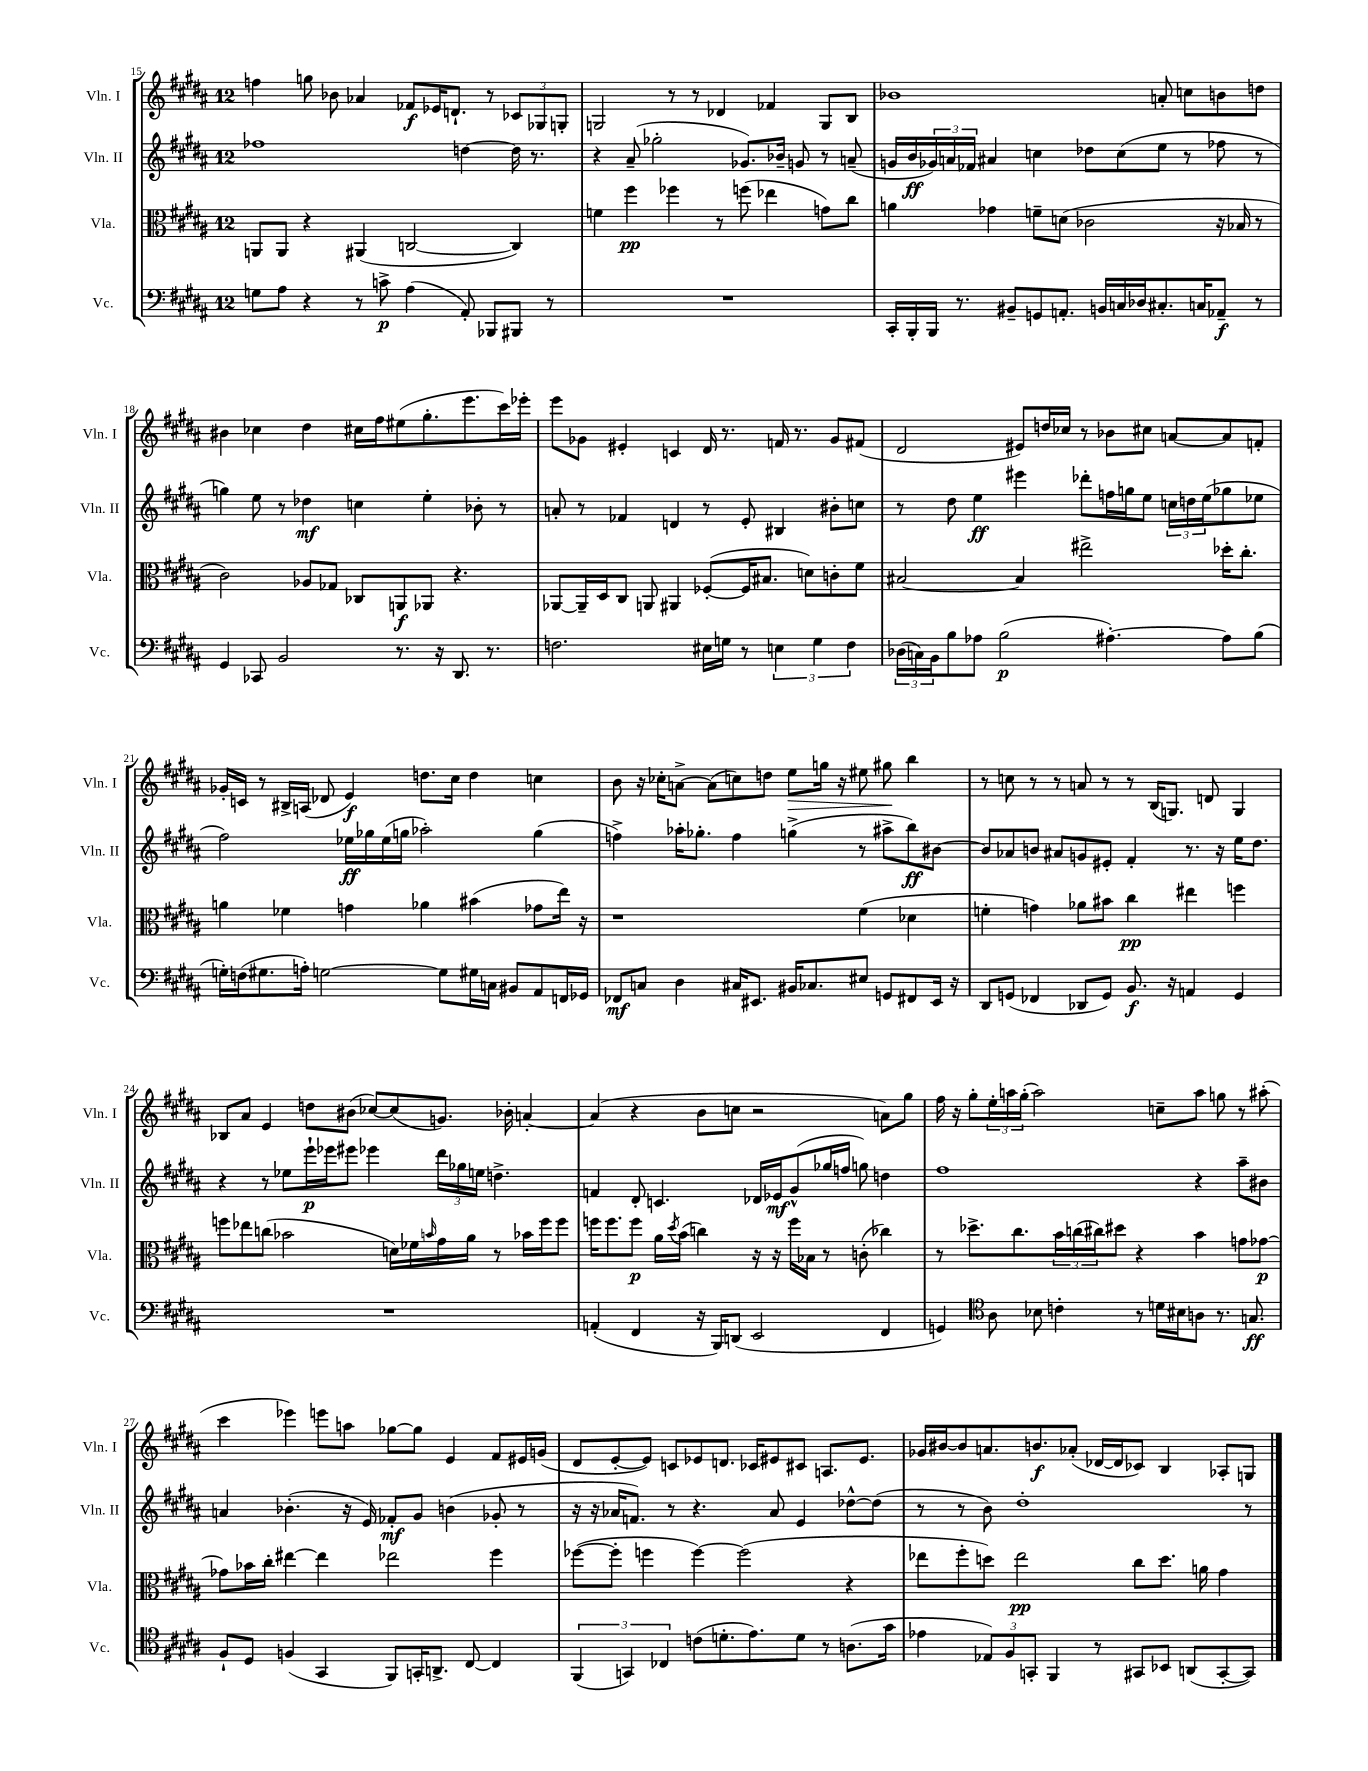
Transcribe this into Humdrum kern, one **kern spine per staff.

**kern	**kern	**kern	**kern
*staff4	*staff3	*staff2	*staff1
*clefF4	*clefC3	*clefG2	*clefG2
*k[f#c#g#d#a#]	*k[f#c#g#d#a#]	*k[f#c#g#d#a#]	*k[f#c#g#d#a#]
*M12/8	*M12/8	*M12/8	*M12/8
8G\L	8AA/L	1ff-	4ff\
8A#\J	8AA/J	.	.
4r	4r	.	8gg\
.	.	.	8b-\
8r	(4AA#/	.	4a-/
8c^\	.	.	.
(4A#\	[2C/	.	8f-/L
.	.	.	16e-/K
.	.	.	8.d`/J
8AA#'/)	.	[4dd\	.
8BBB-/L	.	.	8r
8BBB#/J	4C/])	16dd\]	12c-/L
.	.	8.r	.
.	.	.	12G-/
8r	.	.	.
.	.	.	12G'/J
=	=	=	=
1.r	4f\	4r	2G/
.	4ff#\	(8a#~/	.
.	.	2gg-'\	.
.	4ff-\	.	8r
.	.	.	8r
.	8r	.	4d-/
.	(8ff\	8.g-/L)	.
.	4ee-\	.	4f-/
.	.	16b-~/Jk	.
.	.	8g/	.
.	8g\L)	8r	8G/L
.	8cc#\J	(8a~/	8B/J
=	=	=	=
16CC#'/LL	4a\	16g/LL	1b-
16BBB'/	.	16b/	.
16BBB/JJ	.	24g-/)	.
.	.	24a/	.
8.r	.	.	.
.	.	24f-/JJ	.
.	4g-\	4a#/	.
8BB#~/L	.	.	.
8GG/	8f~\L	4cc\	.
8.AA'/J	(8d\J	.	.
.	2c-\	8dd-\L	.
16BB/LL	.	.	.
16C/	.	(8cc\	.
16D-/J	.	.	.
8.C#'/	.	8ee\J	8a'/
.	.	8r	8cc\L
16C/K	.	.	.
8AA-~/J	16r	8ff-\	8b\
.	16B-/	.	.
8r	8r	8r	8dd\J
=	=	=	=
4GG#/	2c#\)	4gg\)	4b#\
8CC-/	.	8ee\	4cc-\
2BB/	.	8r	.
.	8A-/L	4dd-\	4dd#\
.	8G-/J	.	.
.	8C-/L	4cc\	16cc#\LL
.	.	.	16ff#\J
8.r	8AA/	.	(8ee#\
.	8AA-/J	4ee'\	8.gg#'\
16r	.	.	.
8.DD#/	4.r	.	.
.	.	.	8.eee\
.	.	8b-'\	.
8.r	.	.	.
.	.	8r	16ccc#\L)
.	.	.	16eee-'\JJ
=	=	=	=
2.F\	[8AA-/L	8a'/	8eee\L
.	16AA-~/]L	8r	8g-\J
.	16D#/J	.	.
.	8C#/J	4f-/	4e#'/
.	8AA/	.	.
.	4AA#/	4d/	4c/
16E#\LL	([8F-'/L	8r	16d#/
16G\JJ	.	.	8.r
8r	16F-/]K	8e'/	.
.	8.B#/J	.	.
6E\	.	4B#/	16f/
.	.	.	8.r
.	8d\L)	.	.
6G\	.	.	.
.	8c'\	8b#'\L	8g-/L
6F\	.	.	.
.	8f#\J	8cc\J	(8f#/J
=	=	=	=
(24D-\LL	[2B#/	8r	2d#/
24C\)	.	.	.
24BB\J	.	.	.
8B\	.	8dd#\	.
8A-\J	.	4ee\	.
(2B\	.	.	.
.	4B#/]	4eee#\	8e#/L)
.	.	.	16dd/L
.	.	.	16cc-/JJ
.	2ee#^\	8ddd-'\L	8r
[4.A#'\)	.	16ff\L	8b-\L
.	.	16gg\J	.
.	.	8ee\J	8cc#\J
.	.	24cc\LL	[8a/L
.	.	24dd\	.
.	.	(24ee\J	.
8A#\]L	16dd-'\LK	8gg-\	8a/]
.	8.cc#'\J	.	.
(8B\J	.	8ee-\J	8f'/J
=	=	=	=
16G'\LL)	4a\	2ff#\)	16g-'/LL
(16F\J	.	.	16c/JJ
8.G#\	.	.	8r
.	4f-\	.	16B#^/LL
16A'\Jk)	.	.	(16A/JJ
[2G\	.	.	8d-/
.	4g\	16ee-\LL	4e/)
.	.	16gg-\	.
.	.	(16ee-\	.
.	.	16gg\JJ	.
.	4a-\	2aa-'\)	8.dd\L
8G\]L	.	.	.
.	.	.	16cc#\Jk
16G#\L	(4b#\	.	4dd\
16C\JJ	.	.	.
8BB#/L	.	.	.
8AA#/	8g-\L	(4gg\	4cc\
16FF/L	16ee\Jk)	.	.
16GG-/JJ	16r	.	.
=	=	=	=
8FF-/L	1r	4ff^\)	8b\
8C/J	.	.	16r
.	.	.	16cc-'\LK
4D#\	.	16aa-'\LK	[8a^\J
.	.	8.gg-'\J	.
.	.	.	(8a\]L
16C#/LK	.	4ff\	8cc\)
8.EE#/J	.	.	.
.	.	.	8dd\J
16BB#/LK	.	(4gg^\	8ee\L
8.C-/	.	.	.
.	.	.	16gg\Jk
.	.	.	16r
8E#/J	(4f#\	8r	8ee#\
8GG/L	.	8aa#^\L	8gg#\
8FF#/	4d-\	8bb\)	4bb\
16EE#/Jk	.	[8b#\J	.
16r	.	.	.
=	=	=	=
8DD#/L	4f'\	8b#/]L	8r
(8GG/J	.	8a-/	8cc\
4FF-/	4g\)	8b/J	8r
.	.	8a#/L	8r
8DD-/L	8a-\L	8g/	8a/
8GG/J)	8b#\J	8e#'/J	8r
8.BB/	4cc#\	4f#'/	8r
.	.	.	(16B/LK
16r	.	.	8.G/J)
4AA/	4ee#\	8.r	.
.	.	.	8d/
.	.	16r	.
4GG/	4ff\	16ee\LK	4G/
.	.	8.dd#\J	.
=	=	=	=
1.r	8ff\L	4r	8B-/L
.	8ee-\	.	8a#/J
.	(8cc\J	8r	4e/
.	2b-\	8ee-\L	.
.	.	16eee`\L	8dd\L
.	.	16eee-\J	.
.	.	8eee#\J	(8b#\J
.	.	4eee-\	[8cc-/L)
.	16d\LL)	.	(8cc-/]
.	16f-\	.	.
.	16qqb/	.	.
.	16g#\	24ddd#\LL	8.g/J)
.	.	24gg-\	.
.	16a#\JJ	.	.
.	.	24ee\JJ	.
.	8r	4.dd^\	.
.	.	.	16b-'\
.	16b-\LL	.	[4a'/
.	16ff\J	.	.
.	8ff\J	.	.
=	=	=	=
(4AA'/	16ff\LK	4f/	(4a/]
.	8.ff\	.	.
4FF#/	8ff\J	8d#'/	4r
.	16a#\LL	4.c/	.
.	8qdd#/	.	.
.	(16b\JJ	.	.
16r	4cc\)	.	8b\L
16BBB/LK)	.	.	.
(8DD/J	.	.	8cc\J
2EE/	16r	16d-/LL	2r
.	16r	16e-/J	.
.	16ff\LL	(8g#^^/	.
.	16B-\JJ	.	.
.	8r	16gg-/L	.
.	.	16ff/JJ	.
.	(8c'\	8gg\)	.
4FF#/	4cc-\)	4dd\	8a\L)
.	.	.	8gg#\J
=	=	=	=
4GG/)	8r	1ff#	16ff#\
.	.	.	16r
.	8.dd-^\L	.	8gg#'\L
*clefC4	*	*	*
8A#\	.	.	24ee'\L
.	.	.	24aa\
.	8.cc#\	.	.
.	.	.	(24gg#'\JJ
8B-\	.	.	2aa\)
4c'\	24b\L	.	.
.	(24cc\	.	.
.	24cc#\J)	.	.
.	8dd#\J	.	.
8r	4r	.	.
16d\LL	.	.	8cc~\L
16B#\J	.	.	.
8A\J	4b\	4r	8aa\J
8.r	.	.	8gg\
.	8g\L	8aa#~\L	8r
8.G/	.	.	.
.	[8g-\J	8b#\J	(8aa#'\
=	=	=	=
8F#`/L	8g-\]L	4a/	4ccc#\
8D#/J	16b-\L	.	.
.	16cc#'\JJ	.	.
(4F/	[4ee#\	(4.b-'\	4eee-\)
4GG#/	4ee#\]	.	8eee\L
.	.	16r	8aa\J
.	.	16e/)	.
8FF#/L)	2ee-\	8f-'/L	[8gg-\L
16GG'/K	.	8g#/J	8gg-\]J
8.AA^/J	.	.	.
.	.	(4b\	4e/
[8C#/	.	.	.
4C#/]	4ff#\	8g-'/	8f#/L
.	.	8r	16e#/L
.	.	.	(16g/JJ
=	=	=	=
(6FF#/	([8ff-\L	16r	8d#/L
.	.	16r	.
.	8ff-'\]J	16a-/LK	[8e'/
6GG/)	.	.	.
.	.	8.f/J)	.
.	4ff\	.	8e/]J)
6C-/	.	.	.
.	.	8r	8c/L
(8c\L	[4ff\)	4.r	8e-/
8.d'\	.	.	8.d/J
.	(2ff\]	.	.
8.e\)	.	.	16c-/LK
.	.	8a-/	8e#/
8d\J	.	4e/	8c#/J
8r	.	.	8.A/L
(8.A\L	4r	[8dd-^^\L	.
.	.	.	8.e#/J
.	.	(8dd-\]J	.
16g#\Jk	.	.	.
=	=	=	=
4e-\	8ee-\L	8r	16g-/LL
.	.	.	[16b#/J
.	8ff#'\	8r	8b#/]
12E-/L)	8dd\J)	8b\)	8.a/
12F#/	.	.	.
.	2ee-\	1dd#'	.
12GG'/J	.	.	.
.	.	.	8.b/
4FF#/	.	.	.
.	.	.	(8a-'/J
8r	.	.	[16d-/LL
.	.	.	16d-/]J
8GG#/L	8cc#\L	.	8c-/J)
8BB-/J	8.dd\J	.	4B/
(8AA/L	.	.	.
.	16a\	.	.
[8GG#'/	4g#\	.	8A-'/L
8GG#/]J)	.	8r	8G/J
==	==	==	==
*-	*-	*-	*-
